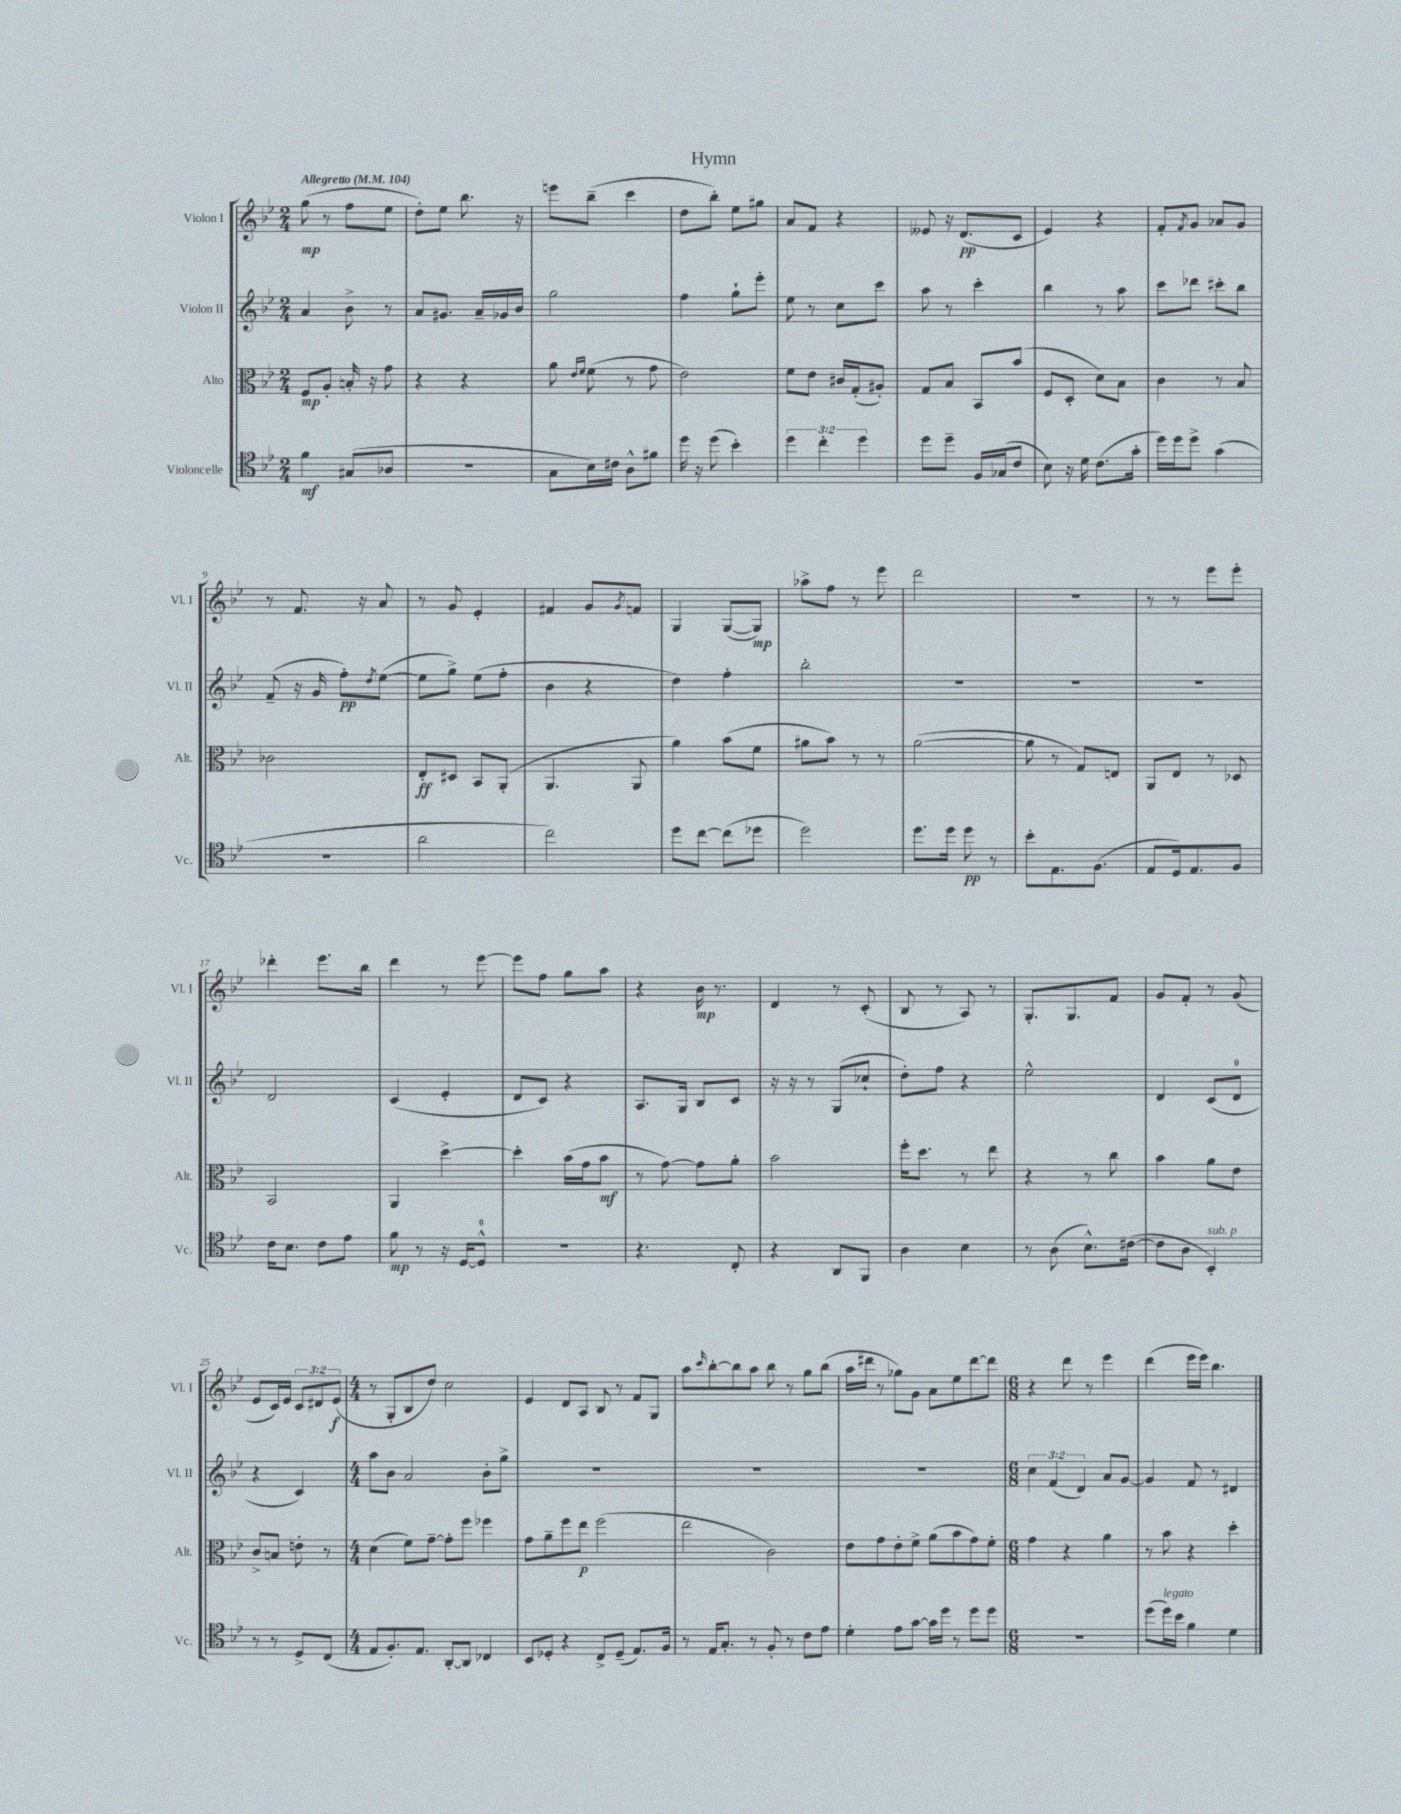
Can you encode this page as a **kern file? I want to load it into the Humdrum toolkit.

**kern	**dynam	**kern	**dynam	**kern	**dynam	**kern	**dynam
*part4	*part4	*part3	*part3	*part2	*part2	*part1	*part1
*staff4	*staff4	*staff3	*staff3	*staff2	*staff2	*staff1	*staff1
*I"Violoncelle	*	*I"Alto	*	*I"Violon II	*	*I"Violon I	*
*I'Vc.	*	*I'Alt.	*	*I'Vl. II	*	*I'Vl. I	*
*clefC4	*	*clefC3	*	*clefG2	*	*clefG2	*
*k[b-e-]	*	*k[b-e-]	*	*k[b-e-]	*	*k[b-e-]	*
*M2/4	*	*M2/4	*	*M2/4	*	*M2/4	*
*MM104	*	*MM104	*	*MM104	*	*MM104	*
=1	=1	=1	=1	=1	=1	=1	=1
!	!	!	!	!	!	!LO:TX:a:B:t=Allegretto	!
4f\	mf	8F/L	mp	4a/	.	(8gg\	mp
.	.	8A'/J	.	.	.	8r	.
(8G#X/L	.	16Bn'/	.	8b-^\	.	8ff\L	.
.	.	16r	.	.	.	.	.
8A-X/J	.	8g\	.	8r	.	8ee-\J	.
=2	=2	=2	=2	=2	=2	=2	=2
2r	.	4r	.	8a/L	.	8dd'\L)	.
.	.	.	.	8.g#X/J	.	8ee-\J	.
.	.	4r	.	.	.	8.bb-\	.
.	.	.	.	16a~/LL	.	.	.
.	.	.	.	16g-X/	.	.	.
.	.	.	.	16b-/JJ	.	16r	.
=3	=3	=3	=3	=3	=3	=3	=3
8G\L	.	8a\	.	2gg\	.	8eeen\L	.
.	.	16qqe-/LL	.	.	.	.	.
.	.	16qqf/JJ	.	.	.	.	.
16B-\L)	.	(8f\	.	.	.	(8bb-~\J	.
16c#X\JJ	.	.	.	.	.	.	.
8A^^\L	.	8r	.	.	.	4ccc\	.
8f#X\J	.	8g\	.	.	.	.	.
=4	=4	=4	=4	=4	=4	=4	=4
16dd\	.	2e-\)	.	4ff\	.	8dd\L	.
16r	.	.	.	.	.	.	.
(8dd\	.	.	.	.	.	8bb-'\J)	.
4b-'\)	.	.	.	8gg`\L	.	8ee-\L	.
.	.	.	.	8eee-'\J	.	8gg#X\J	.
=5	=5	=5	=5	=5	=5	=5	=5
6dd\	.	8f\L	.	8ee-\	.	8a/L	.
.	.	8e-\J	.	8r	.	8f/J	.
6cc'\	.	.	.	.	.	.	.
.	.	16c#X/LL	.	8cc\L	.	4r	.
.	.	(16G'/J	.	.	.	.	.
6dd\	.	.	.	.	.	.	.
.	.	8A#X'/J)	.	8ccc\J	.	.	.
=6	=6	=6	=6	=6	=6	=6	=6
8dd\L	.	8G/L	.	8aa\	.	8e--X/	.
8dd~\J	.	8B-/J	.	8r	.	16r	.
.	.	.	.	.	.	(8.d/L	pp
16F/LL	.	8BB-/L	.	4ccc'\	.	.	.
(16G-X/J	.	.	.	.	.	.	.
8c/J	.	(8b-/J	.	.	.	8c/J	.
=7	=7	=7	=7	=7	=7	=7	=7
8B-\)	.	8F/L	.	4bb-\	.	4e-/)	.
16r	.	8D'/J	.	.	.	.	.
16d\	.	.	.	.	.	.	.
(8.c\L	.	8d\L)	.	8r	.	4r	.
.	.	8B-\J	.	8aa\	.	.	.
16g'\Jk	.	.	.	.	.	.	.
=8	=8	=8	=8	=8	=8	=8	=8
16dd\LL)	.	4c\	.	8ccc\L	.	8f'/L	.
16dd\J	.	.	.	.	.	.	.
.	.	.	.	.	.	8qf/	.
8dd^\J	.	.	.	8ddd-X\J	.	8g/J	.
(4g\	.	8r	.	8ccc#X'\L	.	8a-X/L	.
.	.	8B-/	.	8bb-\J	.	8g/J	.
!!LO:LB:g=z
=9	=9	=9	=9	=9	=9	=9	=9
2r	.	2c-X\	.	(8f~/	.	8r	.
.	.	.	.	16r	.	8.f/	.
.	.	.	.	16g/	.	.	.
.	.	.	.	8ff'\L)	pp	.	.
.	.	.	.	.	.	16r	.
.	.	.	.	8qdd/	.	.	.
.	.	.	.	([8ee-\J	.	8a/	.
=10	=10	=10	=10	=10	=10	=10	=10
2a\	.	8E-'/L	ff	8ee-\L]	.	8r	.
.	.	8D#X/J	.	8gg^\J)	.	8g/	.
.	.	8BB-/L	.	(8ee-\L	.	4e-'/	.
.	.	(8AA'/J	.	8ff'\J	.	.	.
=11	=11	=11	=11	=11	=11	=11	=11
2cc\)	.	4.AA/	.	4b-\	.	4f#X/	.
.	.	.	.	4r	.	8g/L	.
.	.	.	.	.	.	8qg/	.
.	.	8AA/	.	.	.	8fn/J	.
=12	=12	=12	=12	=12	=12	=12	=12
8dd\L	.	4a\)	.	4dd\)	.	4G/	.
[8cc\J	.	.	.	.	.	.	.
(8cc\L]	.	(8b-\L	.	4ff'\	.	([8G/L	.
8dd-X\J	.	8f\J	.	.	.	8G/J])	mp
=13	=13	=13	=13	=13	=13	=13	=13
2dd\)	.	8a#X\L	.	2bb-'\	.	8aa-X^\L	.
.	.	8b-\J)	.	.	.	8ff\J	.
.	.	8r	.	.	.	8r	.
.	.	8r	.	.	.	8eee-\	.
=14	=14	=14	=14	=14	=14	=14	=14
8.dd\L	.	([2a\	.	2r	.	2ddd\	.
16dd\Jk	.	.	.	.	.	.	.
8dd\	pp	.	.	.	.	.	.
8r	.	.	.	.	.	.	.
=15	=15	=15	=15	=15	=15	=15	=15
8b-'\L	.	8a\]	.	2r	.	2r	.
8.E-\	.	8r	.	.	.	.	.
.	.	8G/L)	.	.	.	.	.
(8.F\J	.	.	.	.	.	.	.
.	.	8En/J	.	.	.	.	.
=16	=16	=16	=16	=16	=16	=16	=16
8E-/L	.	8AA/L	.	2r	.	8r	.
16D/k)	.	8E-/J	.	.	.	8r	.
8.E-/	.	.	.	.	.	.	.
.	.	8r	.	.	.	8eee-\L	.
8F/J	.	8D-X/	.	.	.	8eee-'\J	.
!!LO:LB:g=z
=17	=17	=17	=17	=17	=17	=17	=17
16c\KL	.	2BB-/	.	2d/	.	4ddd-X'\	.
8.B-\J	.	.	.	.	.	.	.
8c\L	.	.	.	.	.	8.eee-\L	.
8e-\J	.	.	.	.	.	.	.
.	.	.	.	.	.	16bb-\Jk	.
=18	=18	=18	=18	=18	=18	=18	=18
8f\	mp	4AA/	.	(4c/	.	4ddd\	.
8r	.	.	.	.	.	.	.
16r	.	[4dd^\	.	4e-'/	.	8r	.
[16D/KL	.	.	.	.	.	.	.
8D^^/J]	.	.	.	.	.	[8eee-\	.
=19	=19	=19	=19	=19	=19	=19	=19
2r	.	4dd'\]	.	8d/L	.	8eee-\L]	.
.	.	.	.	8c/J)	.	8ff\J	.
.	.	(16b-\LL	.	4r	.	8gg\L	.
.	.	16g\J	.	.	.	.	.
.	.	8b-\J	mf	.	.	8aa\J	.
=20	=20	=20	=20	=20	=20	=20	=20
4.r	.	8r	.	8.A/L	.	4r	.
.	.	[8g\)	.	.	.	.	.
.	.	.	.	16G/Jk	.	.	.
.	.	8g\L]	.	8B-/L	.	16b-\	mp
.	.	.	.	.	.	8.r	.
8C'/	.	8a'\J	.	8c/J	.	.	.
=21	=21	=21	=21	=21	=21	=21	=21
4r	.	2b-\	.	16r	.	4d/	.
.	.	.	.	16r	.	.	.
.	.	.	.	8r	.	.	.
8AA/L	.	.	.	(8G/L	.	8r	.
8FF/J	.	.	.	8cc-X`/J	.	(8c'/	.
=22	=22	=22	=22	=22	=22	=22	=22
4A\	.	16ff'\KL	.	8dd'\L)	.	8B-/	.
.	.	8.dd\J	.	.	.	.	.
.	.	.	.	8ff\J	.	8r	.
4B-\	.	8r	.	4r	.	8A/)	.
.	.	8ee-\	.	.	.	8r	.
=23	=23	=23	=23	=23	=23	=23	=23
8r	.	4r	.	2ee-^^\	.	8.G'/L	.
(8A\	.	.	.	.	.	.	.
.	.	.	.	.	.	8.G/	.
8.B-^^\L)	.	8r	.	.	.	.	.
.	.	8cc\	.	.	.	8f/J	.
([16c#X\Jk	.	.	.	.	.	.	.
=24	=24	=24	=24	=24	=24	=24	=24
8c#\L]	.	4b-\	.	4d/	.	8g/L	.
8A\J	.	.	.	.	.	8f'/J	.
!LO:TX:a:i:t=sub. p	!	!	!	!	!	!	!
4BB-'/)	.	8a\L	.	(8c/L	.	8r	.
.	.	8e-\J	.	8d/J	.	(8g/	.
!!LO:LB:g=z
=25	=25	=25	=25	=25	=25	=25	=25
8r	.	8c^/L	.	4r	.	8e-/L	.
8r	.	8Bn/J	.	.	.	16c/L)	.
.	.	.	.	.	.	16e-/JJ	.
8D^/L	.	8en'\	.	4c/)	.	12c/L	.
.	.	.	.	.	.	12d#X/	.
(8C/J	.	8r	.	.	.	.	.
.	.	.	.	.	.	(12e-/J	f
=26	=26	=26	=26	=26	=26	=26	=26
*M4/4	*	*M4/4	*	*M4/4	*	*M4/4	*
8E-/L	.	(4d\	.	8aa\L	.	8r	.
8.F'/)	.	.	.	8b-\J	.	8G'/L	.
.	.	8f\L)	.	2a/	.	8B-/	.
8.E-/J	.	.	.	.	.	.	.
.	.	[8g~\J	.	.	.	8dd/J)	.
[8AA'/L	.	8g'\L]	.	.	.	2cc\	.
8AA/J]	.	8ff\J	.	.	.	.	.
4C-X/	.	4ff-X\	.	8b-'\L	.	.	.
.	.	.	.	8gg^\J	.	.	.
=27	=27	=27	=27	=27	=27	=27	=27
8BB-/L	.	8g\L	.	1r	.	4e-/	.
8D-X'/J	.	8a~\	.	.	.	.	.
4r	.	8ff\	.	.	.	8d/L	.
.	.	8ee-\J	p	.	.	8A/J	.
8C^/L	.	(2ff\	.	.	.	8B-/	.
(8D-~/J	.	.	.	.	.	8r	.
8.E-/L)	.	.	.	.	.	8f/L	.
.	.	.	.	.	.	8G/J	.
16F/Jk	.	.	.	.	.	.	.
=28	=28	=28	=28	=28	=28	=28	=28
8r	.	2ee-\	.	1r	.	8aa\L	.
.	.	.	.	.	.	16qqccc/	.
16E-/KL	.	.	.	.	.	[8bb-'\	.
8.G'/J	.	.	.	.	.	.	.
.	.	.	.	.	.	8bb-\]	.
8r	.	.	.	.	.	8aa\J	.
8F'/	.	2c\)	.	.	.	8bb-\	.
8r	.	.	.	.	.	8r	.
8c\L	.	.	.	.	.	8gg\L	.
8e-\J	.	.	.	.	.	(8bb-\J	.
=29	=29	=29	=29	=29	=29	=29	=29
4d'\	.	8e-\L	.	1r	.	16aa\LL	.
.	.	.	.	.	.	16ddd#X\JJ	.
.	.	8g\	.	.	.	8r	.
8e-\L	.	8e-'\	.	.	.	8gg-X\L)	.
[8g\J	.	8f^\J	.	.	.	8g\J	.
16g\LL]	.	(8a\L	.	.	.	8a\L	.
16dd\JJ	.	.	.	.	.	.	.
8r	.	8b-\	.	.	.	8ee-\	.
8dd\L	.	8g\)	.	.	.	[8ddd#\	.
8dd\J	.	8f'\J	.	.	.	8ddd#\J]	.
=30	=30	=30	=30	=30	=30	=30	=30
*M6/8	*	*M6/8	*	*M6/8	*	*M6/8	*
2.r	.	4g\	.	6cc\	.	4r	.
.	.	.	.	(6f/	.	.	.
.	.	4r	.	.	.	8ddd\	.
.	.	.	.	6d/)	.	.	.
.	.	.	.	.	.	8r	.
.	.	4a\	.	8a/L	.	4eee-\	.
.	.	.	.	[8g/J	.	.	.
=31	=31	=31	=31	=31	=31	=31	=31
(8dd\L	.	8r	.	4g/]	.	(4ddd\	.
!LO:TX:a:i:t=legato	!	!	!	!	!	!	!
16dd\L)	.	8b-\	.	.	.	.	.
16b-\JJ	.	.	.	.	.	.	.
4f\	.	4r	.	8f/	.	16eee-\LL	.
.	.	.	.	.	.	16eee-\JJ)	.
.	.	.	.	8r	.	4.bb-\	.
4d\	.	4dd'\	.	4d#X/	.	.	.
==	==	==	==	==	==	==	==
*-	*-	*-	*-	*-	*-	*-	*-
